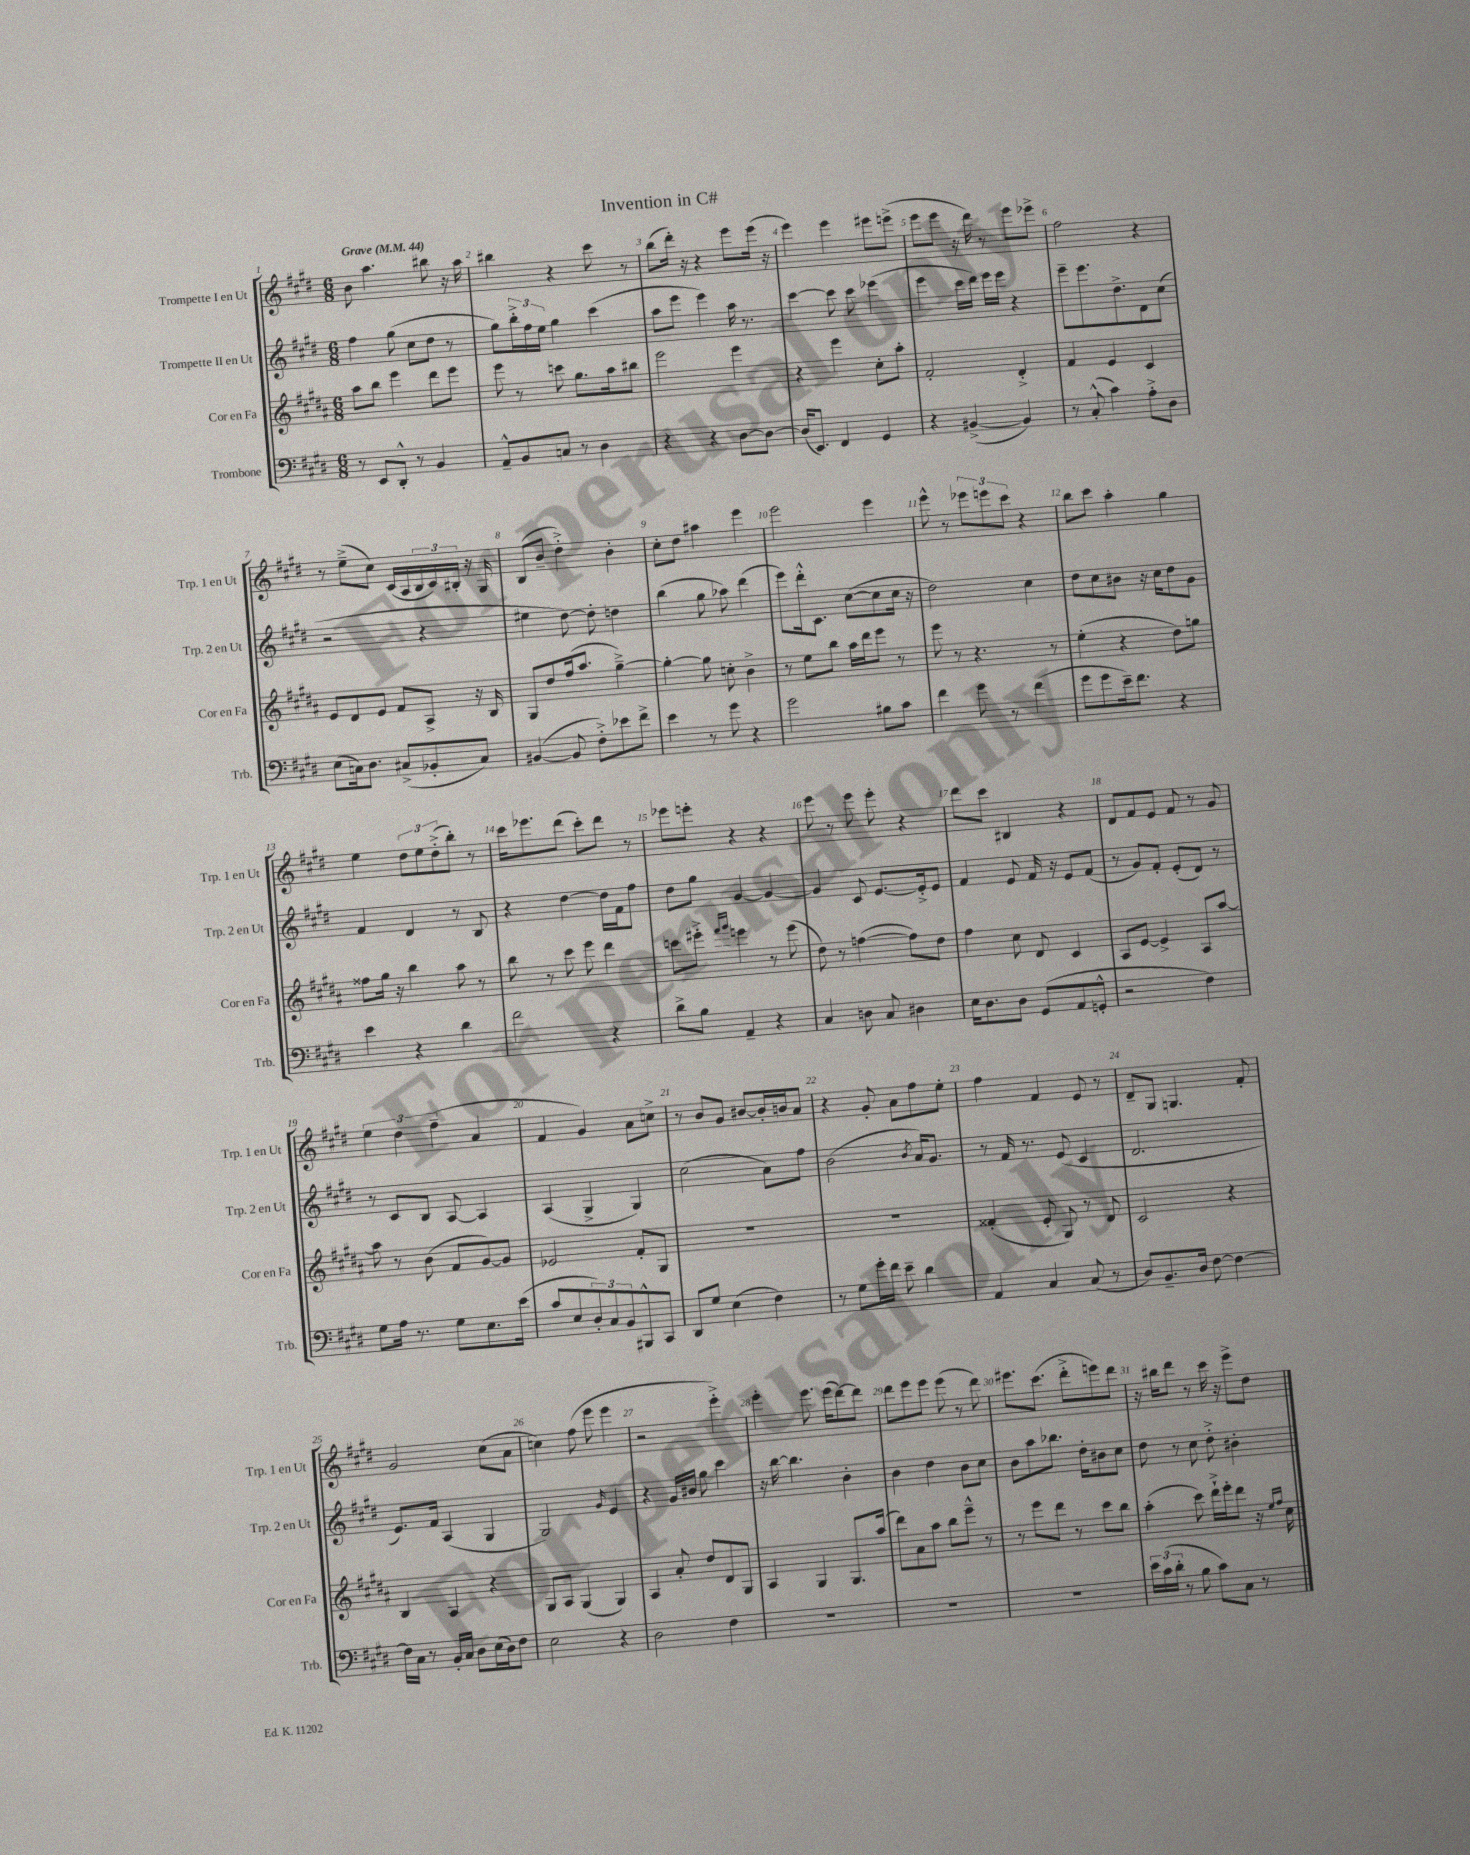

**kern	**kern	**kern	**kern
*staff4	*staff3	*staff2	*staff1
*clefF4	*clefG2	*clefG2	*clefG2
*k[f#c#g#d#]	*k[f#c#g#d#a#]	*k[f#c#g#d#]	*k[f#c#g#d#]
*M6/8	*M6/8	*M6/8	*M6/8
*MM44	*MM44	*MM44	*MM44
8r	8aa#\L	4ff#\	8b\
8EE/L	8bb\J	.	4.aa\
8DD#'^^/J	4eee\	(8gg#\	.
8r	.	8cc#\L	.
4BB/	8ddd#\L	8dd#\J	8bb#\
.	8eee\J	8r	16r
.	.	.	16aa\
=	=	=	=
8AA~^^/L	8eee\	8gg#\L)	4bb#\
8BB/	8r	24bb'^\L	.
.	.	24ff#\	.
.	.	24ee\JJ	.
8C/J	8ccc\	4gg#\	4r
8r	8.gg#\L	.	.
4D#\	.	(4ccc#\	8ccc#\
.	16aa#\k	.	.
.	8bb#\J	.	8r
=	=	=	=
4r	2eee\	8aa\L	(8bb\L
.	.	8eee\J	16ddd#'\Jk)
.	.	.	16r
4r	.	4eee\)	4r
[8D#\L	4eee\	16aa\	8eee\L
.	.	8.r	.
8D#\_J	.	.	(16eee\Jk
.	.	.	16r
=	=	=	=
(16D#/]LK	4r	[4ccc#\	4eee\)
8.EE/J)	.	.	.
4FF#/	4eee\	8ccc#\]	4eee\
.	.	8ccc#\	.
4GG#/	8cc#'\L	(4eee-\	8eee#\L
.	8aa#'\J	.	(8eee^\J
=	=	=	=
4r	2f#'/	4eee\	8eee\L
.	.	.	8eee\J
([4BB#^/	.	16ccc#\LL	16r
.	.	16ddd#\JJ)	16ddd#\)
.	.	16eee\LL	8r
.	.	16eee\JJ	.
4BB#/])	4d#'^/	4r	8eee\L
.	.	.	8eee-^\J
=	=	=	=
8r	4f#/	8eee~\L	2ff#\
(8C#'^^/	.	8.eee\	.
4c#\)	4e/	.	.
.	.	8.dd#^\	.
8A'^\L	4c#/	8d#\	4r
8D#\J	.	(8cc#\J	.
=	=	=	=
(8E\L	8e/L	2r	8r
16C\k)	8d#/	.	(8ee~^\L
8.D#\J	.	.	.
.	8e/J	.	8cc#\J)
(8C#^/L	8f#/L	.	(16c#/LL
.	.	.	16A/
8BB-'/	8A#^/J	4r	24B/
.	.	.	24c#/)
.	.	.	24B#'/JJ
8C#/J)	16r	.	16r
.	16B/	.	16G#/
=	=	=	=
([4BB#/	8G#/L	4ee#\	(8B/L
.	8dd#/	.	8b~/J
8BB#/]	(16ff#/k	[8dd#\)	4dd#'^\)
.	8.aa#/J	.	.
8F#'^\L)	.	8dd#'\]	.
8e-\	[4gg#~^\)	4dd\	4b'\
8f#^\J	.	.	.
=	=	=	=
4e\	4gg#'\_	(4bb\	8cc#'\L
.	.	.	8dd#\J
8r	8gg#\]	8gg#\	4aa#\
8g#\	8cc'\	8aa-\)	.
4r	4b^\	(4ddd#\	4eee\
=	=	=	=
2g#\	8r	8eee\L)	2eee\
.	8ee\L	16ddd#'^^\k	.
.	.	8.c#\J	.
.	8bb\J	.	.
.	16aa#\LL	([8cc#\L	.
.	16ddd#\J	.	.
8B#\L	8eee\J	8cc#\]	4eee\
8c#\J	8r	16cc#\Jk	.
.	.	16r	.
=	=	=	=
4f#\	8eee\	2dd#\)	8eee^^\
.	8r	.	8r
8g#\	4.r	.	12eee-\L
.	.	.	12eee\
8r	.	.	.
.	.	.	12ccc#\J
(4f#\	.	4cc#\	4r
.	8r	.	.
=	=	=	=
8g#\L	(4ee'\	8dd#\L	8bb\L
8g#\	.	8cc#\	8ccc#\J
16e~\k)	4r	8b#\J	4aa'\
8.f#\J	.	.	.
.	.	16r	.
.	.	16cc#\LK	.
4r	8dd#\L)	8dd#\	4gg#\
.	8gg\J	8g#\J	.
=	=	=	=
4e\	8ff##\L	4f#/	4ee\
.	16gg#\Jk	.	.
.	16r	.	.
4r	4bb\	4d#/	12dd#\L
.	.	.	12ee\
.	.	.	(12dd#'^\
4d#\	8aa#\	8r	8bb'\J)
.	8r	8B/	8r
=	=	=	=
2f#\	8bb\	4r	16ccc#\LK
.	.	.	8.eee-\
.	8r	.	.
.	8ccc#\	[4dd#\	(8ddd#\J
.	8eee\	.	8ccc#'\L)
4r	4ddd#\	16dd#\]LL	8ddd#\J
.	.	16f#\J	.
.	.	8ff#\J	8r
=	=	=	=
8d#^\L	8ccc\L	8dd#\L	8eee-\L
8B\J	8eee#'^\J	8gg#\J	8eee'\J
.	16qqfff#/LL	.	.
.	16qqggg#/JJ	.	.
4AA~/	4eee\	[4g#/	4r
4r	8r	4g#/_	4r
.	(8eee\	.	.
=	=	=	=
4C#/	8dd#\)	4g#/]	8eee\
.	8r	.	8r
8D\	([4ff\	8c#/	8eee\
8C#/	.	[8.e/L	8eee'\
4D#\	8ff\]L)	.	4r
.	.	16e'^/]k	.
.	8dd#\J	8e/J	.
=	=	=	=
16E\LK	4ff#\	4f#/	8ddd#\L
8.D#\	.	.	.
.	.	.	8ccc#\J
8D#\J	8cc#\	8e/	4B#/
(8GG#/L	8d#/	16f#/	.
.	.	16r	.
8AA/	4c#/	8e/L	4r
8GG'^^/J	.	(8f#/J	.
=	=	=	=
2r	8A#/L	8r	8d#/L
.	[8e/J	8g#/L)	8f#/
.	4e^/]	8f#'/J	8e/J
.	.	(8e'/L	8f#/
4F#\)	8A#/L	8d#/J)	8r
.	[8aa#/J	8r	8g#/
=	=	=	=
8G#\L	8aa#\]	8r	6ee\
16A\Jk	8r	8c#/L	.
.	.	.	6dd#\
8.r	.	.	.
.	(8b\	8B/J	.
.	.	.	(6ff#~\
8G#\L	8f#/L	[8A/	.
8.E\	[8g#/)	4A/]	4a/
.	8g#/]J	.	.
(16e\Jk	.	.	.
=	=	=	=
8c#/L	2e-/	(4A/	4f#/
8E/	.	.	.
12D#'/)	.	4G#^/	4g#/)
12C#/	.	.	.
12BB/	.	.	.
8BBB#^^/	8f#'/L	4G#/)	8a\L
8CC#/J	8G#/J	.	8cc^\J
=	=	=	=
8DD#/L	2.r	(2cc#\	8r
8G#/J	.	.	8b/L
(4E\	.	.	8g#/J
.	.	.	[8b#/L
4F#\)	.	8a\L)	16b#'/]L
.	.	.	16b/J
.	.	8ff#\J	8a/J
=	=	=	=
8r	2.r	(2b\	4r
8G#\L	.	.	.
16g#'\L	.	.	8g#'/
16f#\JJ	.	.	.
8e~\	.	.	8a\L
.	.	8qb/	.
4d#\	.	16a/LK)	8ff#\
.	.	8.g#/J	.
.	.	.	8ee'\J
=	=	=	=
4AA/	(4f##'/	8r	4ff#\
.	.	16f#/	.
.	.	8.r	.
4C#/	8e'/	.	4f#/
.	8G#/)	(8e/	.
(8C#/	8r	4c#/	8e/
8r	8d#/	.	8r
=	=	=	=
8D#/L)	2c#/	2.d#/	8d#~/L
8.BB~/	.	.	8G#/J
.	.	.	4.G/
16D#/Jk	.	.	.
[8F#\	.	.	.
4F#\_	4r	.	.
.	.	.	8f#'/
=	=	=	=
16F#\]LL	4B/	8.e/L)	2g#/
16C#\JJ	.	.	.
8r	.	.	.
.	.	16f#/Jk	.
16BB'/LL	4A#/	(4A/	.
16C#/JJ	.	.	.
8D#\L	.	.	.
(16E\L	4r	4G#/	(8cc#\L
16D#\J)	.	.	.
8F#\J	.	.	8a\J
=	=	=	=
2E\	8G#/L	2G#/)	4cc\)
.	8A#/J	.	.
.	(4G#/	.	(8ff#\
.	.	.	8eee\
.	.	16qqg#/	.
4r	4G#/)	4e/	4eee\
=	=	=	=
2D#\	4A#/	4r	2r
.	8a#'/	16g#/LL	.
.	.	16b#/JJ	.
.	8dd#/L	8gg#\	.
4F#\	8d#/	4ccc#\	4eee'^\)
.	8G#/J	.	.
=	=	=	=
2.r	4A#/	16r	4eee'\
.	.	[16bb\	.
.	.	4.bb\]	.
.	4G#/	.	8.eee\
.	.	.	(16eee\LK
.	8.G#/L	4b'\	[8ddd#\)
.	.	.	8ddd#\]J
.	(16aa#/Jk	.	.
=	=	=	=
2.r	8ddd#\L)	4b\	8ddd#\L
.	8a#\	.	8eee\
.	8aa#\J	4dd#\	8eee\J
.	8bb\L	.	(8eee\
.	8eee~^^\J	8b\L	8r
.	8r	8cc#\J	8ddd#\)
=	=	=	=
2.r	8r	8b\L	8.eee#\L
.	8eee\L	8aa\	.
.	.	.	(8.ccc#\J
.	8ddd#\J	8.bb-\J	.
.	8r	.	8ddd#'^\L
.	.	16dd#'\LK	.
.	8ccc#\L	8b#\	8eee\)
.	8bb\J	8cc#\J	8ddd#\J
=	=	=	=
24e\LL	(4aa#'\	8dd#\	16r
(24c#\	.	.	.
.	.	.	16bb#\LK
24d#'\JJ	.	.	.
8r	.	8r	8ddd#\J
8B\	8ccc#\)	8cc#\	8r
8c#\L)	16ddd#`^\LL	8dd#'^\	16ccc#\
.	16eee'\J	.	16r
8C#\J	8ddd#\J	4b#'\	8eee^\L
8r	16r	.	8dd#\J
.	16qqee/LL	.	.
.	16qqff#/JJ	.	.
.	16cc#\	.	.
==	==	==	==
*-	*-	*-	*-
